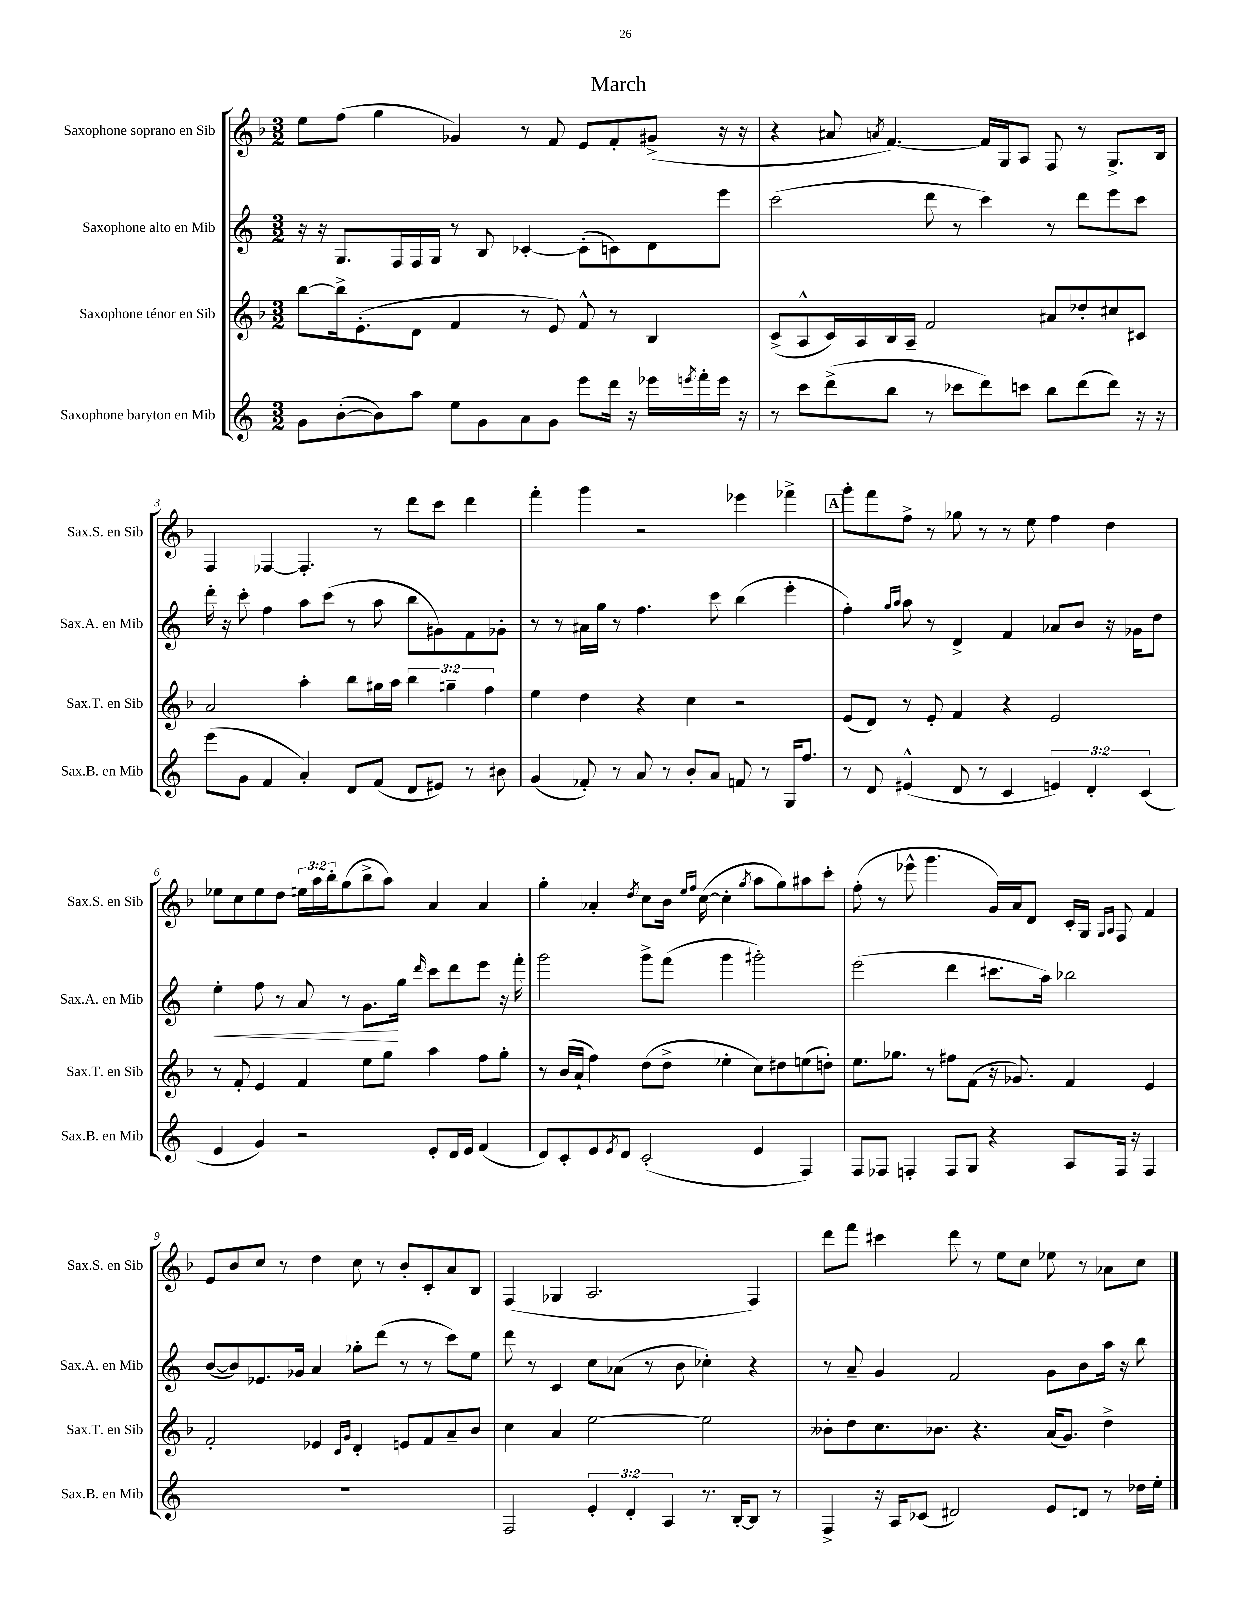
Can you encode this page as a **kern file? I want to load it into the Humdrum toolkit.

**kern	**kern	**kern	**kern
*staff4	*staff3	*staff2	*staff1
*clefG2	*clefG2	*clefG2	*clefG2
*k[]	*k[b-]	*k[]	*k[b-]
*M3/2	*M3/2	*M3/2	*M3/2
8g	[8bb-	16r	8ee
.	.	16r	.
([8b'	16bb-^]	8.G	(8ff
.	(8.e'	.	.
8b])	.	.	4gg
.	.	16F	.
8aa	8d	16F	.
.	.	16G	.
8ee	4f	8r	4g-)
8g	.	8B	.
8a	8r	[4c-'	8r
8g	8e)	.	8f
8eee	8f^^	(8c-']	8e
16ddd	8r	8c)	8f'
16r	.	.	.
16eee-	4B-	8d	(8g#^
8qeee	.	.	.
16fff'	.	.	.
16eee	.	8eee	16r
16r	.	.	16r
=	=	=	=
8r	(8c^	(2ccc	4r
8ccc	8A^^	.	.
(8ddd^	16c)	.	8a#
.	16A	.	.
.	.	.	8qa
8bb	16B-	.	[4.f)
.	16A~	.	.
8r	2f	8ddd	.
8ccc-	.	8r	.
8ddd)	.	4ccc)	16f]
.	.	.	16G
8ccc	.	.	8A
8bb	8a#	8r	8F
(8ddd	8dd-'	8ddd	8r
8ddd)	8cc#	8eee	8.G^
16r	8c#	8ccc	.
16r	.	.	16B-
=	=	=	=
(8eee	2a	16ddd'	4F
.	.	16r	.
8g	.	8ccc'	.
4f	.	4ff	[4F-
4a')	4aa'	8aa	4.F-']
.	.	(8ccc	.
8d	8bb-	8r	.
(8f	16gg#	8aa	8r
.	16aa	.	.
8d	6bb-	8bb	8ddd
8e#)	.	8g#)	8ccc
.	6gg~	.	.
8r	.	8f	4ddd
.	6ff	.	.
8b#	.	8g-'	.
=	=	=	=
(4g	4ee	8r	4fff'
.	.	8r	.
8f-')	4dd	16a#	4ggg
.	.	16gg	.
8r	.	8r	.
8a	4r	4.ff	2r
8r	.	.	.
8b'	4cc	.	.
8a	.	8ccc	.
8f	2r	(4bb	4eee-
8r	.	.	.
16G	.	4eee'	4fff-^
8.ff	.	.	.
=	=	=	=
8r	(8e	4ff')	8ggg'
8d	8d)	.	8fff
.	.	16qqgg	.
.	.	16qqaa	.
(4e#^^	8r	8aa	8ff^
.	8e'	8r	8r
8d	4f	4d^	8gg-
8r	.	.	8r
4c	4r	4f	8r
.	.	.	8ee
6e)	2e	8a-	4ff
.	.	8b	.
6d'	.	.	.
.	.	16r	4dd
.	.	16g-	.
(6c	.	.	.
.	.	8dd	.
=	=	=	=
4e	8r	4ee'	8ee-
.	8f'	.	8cc
4g)	4e	8ff	8ee-
.	.	8r	8dd
2r	4f	8a	24ee
.	.	.	24aa
.	.	.	24bb-'
.	.	8r	(8gg
.	8ee	8.g	8bb-^
.	8gg	.	8aa)
.	.	16gg	.
.	.	16qqddd	.
8e'	4aa	8ccc	4a
16d	.	8ddd	.
16e	.	.	.
(4f	8ff	8eee	4a
.	8gg'	16r	.
.	.	16fff'	.
=	=	=	=
8d)	8r	2ggg	4gg'
8c'	(16b-	.	.
.	16a`	.	.
8e	4ff)	.	4a-'
8qe	.	.	.
8d	.	.	.
.	.	.	8qdd
(2c'	(8dd	8ggg^	8cc
.	8dd^	(8fff	16b-
.	.	.	16qqee
.	.	.	16qqff
.	.	.	([16cc
.	4ee-'	4ggg	4cc']
.	.	.	8qgg
4e	8cc)	2ggg#')	8aa
.	8dd#	.	8gg)
4F)	(8ee	.	8aa#
.	8dd')	.	8ccc'
=	=	=	=
8F	8.ee	(2eee	(8ff'
8F-	.	.	8r
.	8.gg-	.	.
4F'	.	.	8eee-^^
.	8r	.	4.ggg
8F	8ff#	4ddd	.
8G	(8f	.	.
4r	16r	8.ccc#	16g)
.	8.g-)	.	16a
.	.	.	8d
.	.	16aa)	.
8A	4f	2bb-	16c'
.	.	.	16G
.	.	.	16qqG
.	.	.	16qqA
16F	.	.	8F
16r	.	.	.
4F	4e	.	4f
=	=	=	=
1.r	2f'	([8b	8e
.	.	8b])	8b-
.	.	8.e-	8cc
.	.	.	8r
.	.	16g-	.
.	4e-	4a	4dd
.	16qqc	.	.
.	16qqg	.	.
.	4d'	8gg-'	8cc
.	.	(8ddd	8r
.	8e	8r	8b-'
.	8f	8r	8c'
.	8a~	8ccc)	8a
.	8b-	8ee	8B-
=	=	=	=
2F	4cc	8ddd	(4F
.	.	8r	.
.	4a	4c	4G-
6e'	[2ee	8cc	2.A
.	.	(8a-	.
6d'	.	.	.
.	.	8r	.
6A	.	.	.
.	.	8b	.
8.r	2ee]	4cc-')	.
[16B'	.	.	.
8B]	.	4r	4F)
8r	.	.	.
=	=	=	=
4F^	8b--'	8r	8ddd
.	8dd	8a~	8fff
16r	8.cc	4g	4ccc#
16A	.	.	.
(8c-	.	.	.
.	8.b-	.	.
2d#)	.	2f	8ddd
.	4.r	.	8r
.	.	.	8ee
.	.	.	8cc
8e	(16a	8g	8ee-
.	8.g)	.	.
8d	.	8b	8r
8r	4dd^	16aa	8a-
.	.	16r	.
16dd-	.	8bb	8cc
16ee'	.	.	.
==	==	==	==
*-	*-	*-	*-
